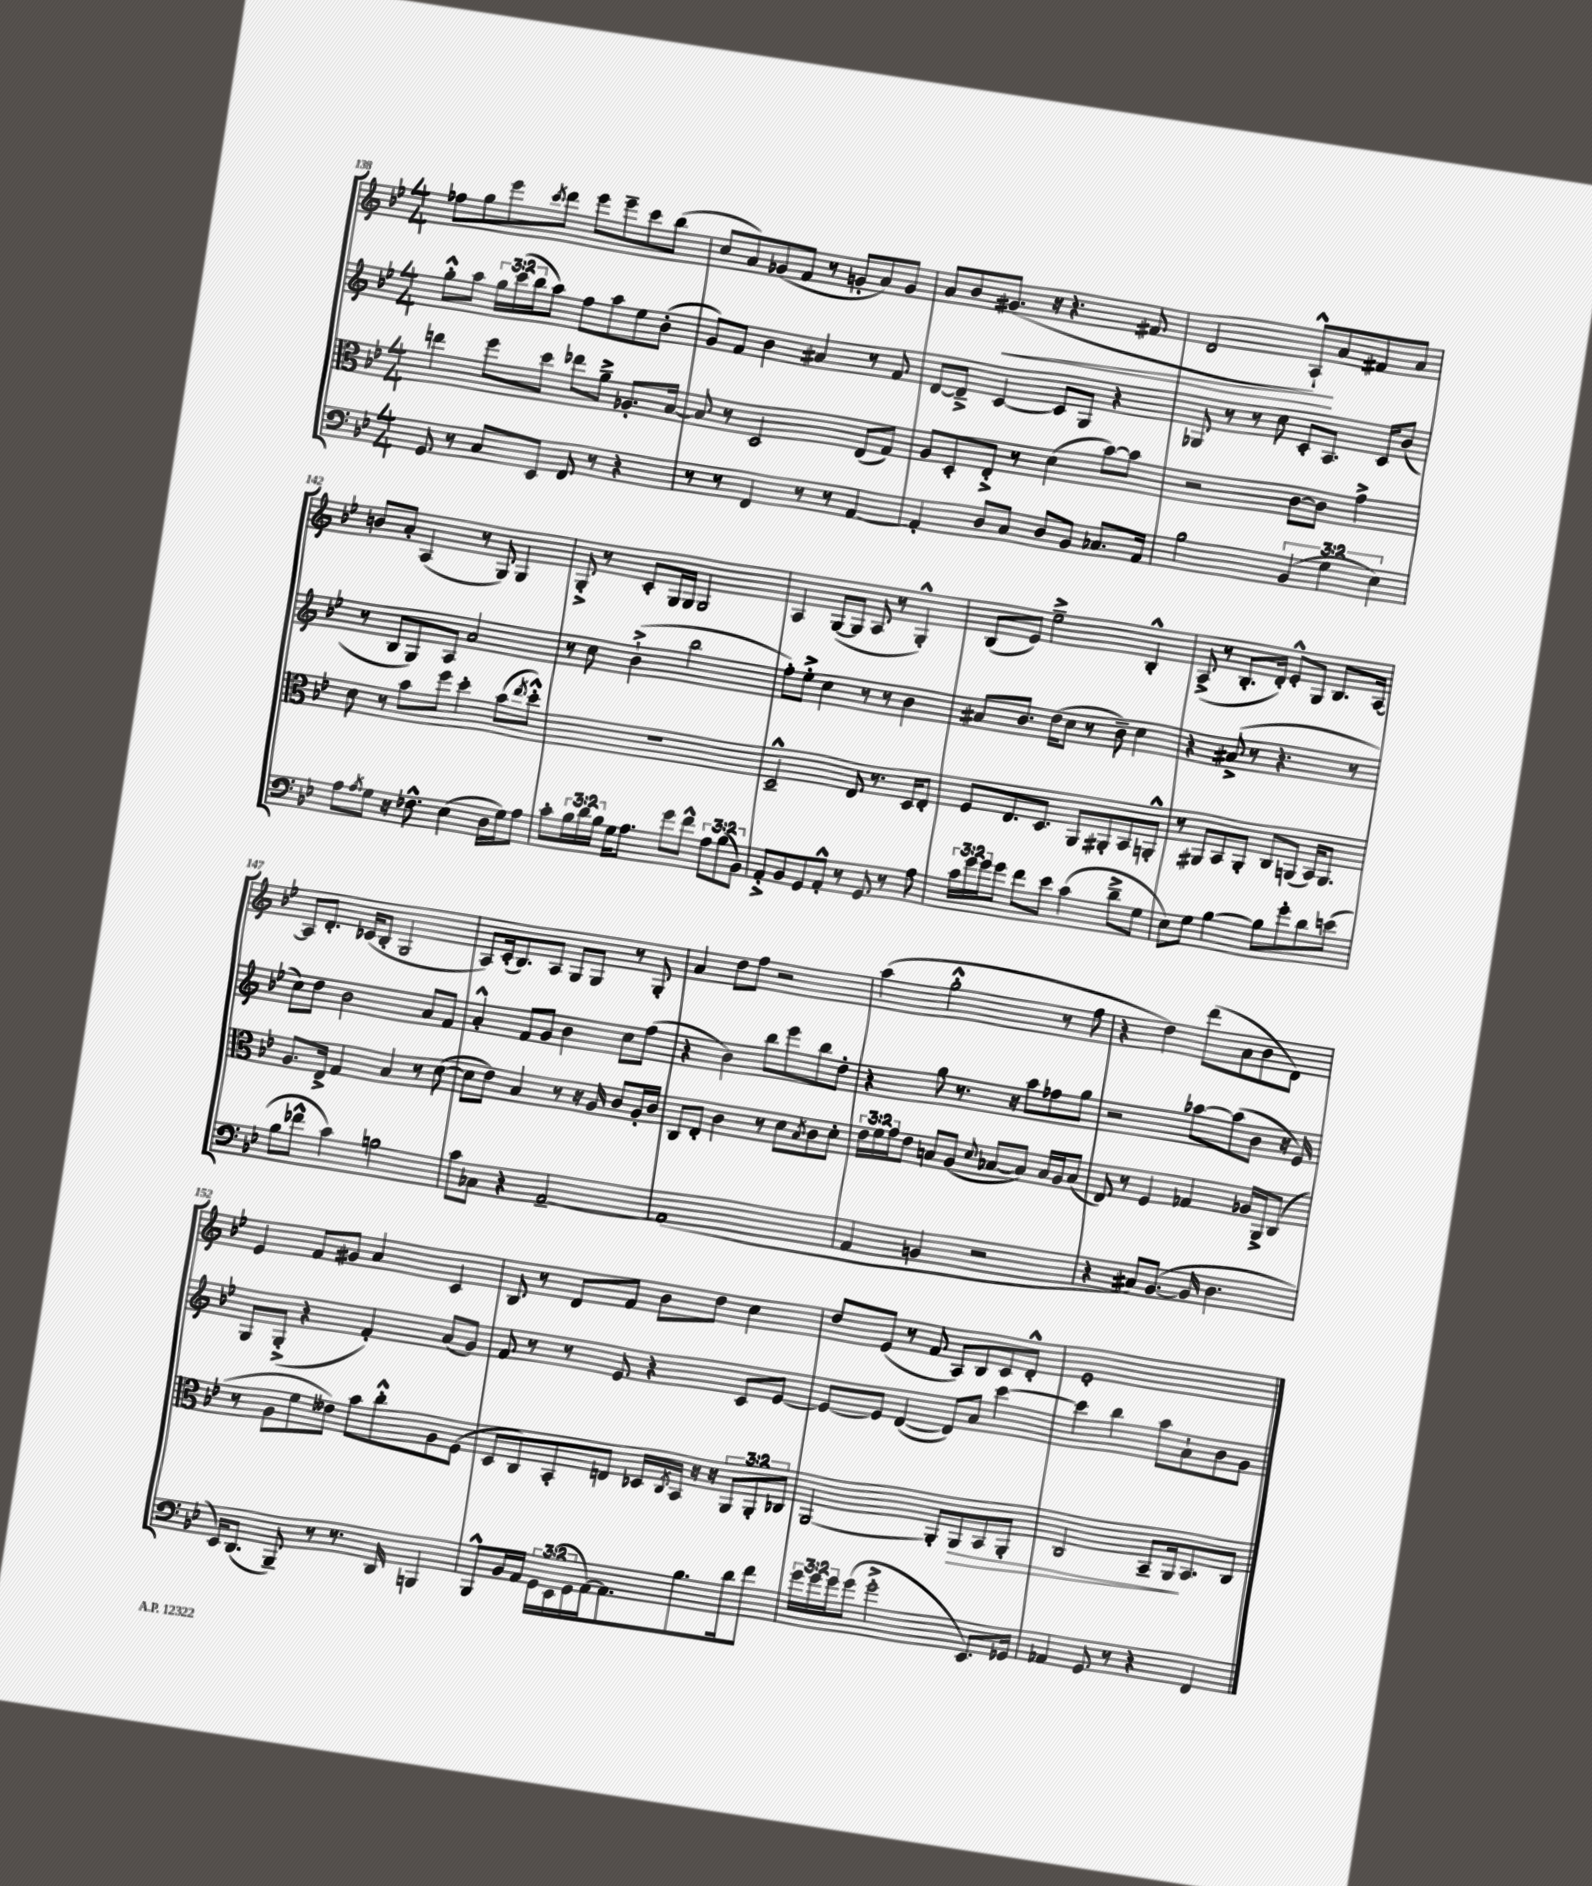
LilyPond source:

<<
\new StaffGroup <<
\new Staff = "s0" {
    \clef treble \key bes \major \numericTimeSignature \time 4/4
    fes''8 g''8 ees'''8 \acciaccatura { c'''8 } d'''8 ees'''8 ees'''8-- c'''8 bes''8( |
    c''8 a'8) ges'8( f'8 r8 g'8-. a'8) g'8 |
    a'8 bes'8 gis'8.\<( r16 r4. fis'8 |
    d'2 a8-!-^\!) a'8 fis'8 a'8 |
    b'8 a'8-. a4( r8 g8) g4 |
    g8-.-> r8 c'8-. g16 g16 g2 |
    a4 g8~( g8 a8 r8 g4-.-^) |
    bes8( ees'8) ees''2---> bes4-.-^ |
    a8->( r8 bes8.-. d'16-.) ees'8-.-^ g8 bes8. a16~ |
    a8 d'8.-. ces'16( bes8-. g2 |
    a8) c'16-.( bes8.) a8 g8 g8 r8 g8-. |
    a'4 d''8 f''8 r2 |
    a''4( g''2-.-^ r8 f''8 |
    r4 d''4) d'''8( a'8 bes'8 d'8) |
    ees'4 f'8 gis'8 a'4 c'4 |
    bes8 r8 d'8 f'8 bes'8 d''8 c''4 |
    d''8 ees'8( r8 f'8 a8) bes8 c'8 d'8-.-^ |
    ees'1-. \bar "|." |
}
\new Staff = "s1" {
    \clef treble \key bes \major \numericTimeSignature \time 4/4 \override Staff.TupletNumber.text = #tuplet-number::calc-fraction-text
    g''8-.-^ a''8 \tuplet 3/2 { g''16 c'''16( bes''16 } a''8) f''8 a''8 ees''8 bes'8-.( |
    g'8) f'8 bes'4 ais'4 r8 f'8 |
    d'8~ d'8---> c'4~ c'8 g8 r4 |
    ges8 r8 r8 c''8 c'8-. a8. c'16 bes'8( |
    r8 bes8 g8) a8 a'2 |
    r8 c''8 bes'4-!->( bes''2 |
    f''8-.) ees''8-.-> c''4 r8 r8 bes'4 |
    ais'8 bes'8. d''16( c''8 r8 bes'8--) c''4 |
    r4 ais'8->( r8 r4. r8 |
    c''8) d''8 bes'2 a'8 f'8 |
    a'4-.-^ f'8 g'8 bes'4 c''8 f''8( |
    r4 bes'4) bes''8 ees'''8 bes''8 d''8-. |
    r4 g''8 r8. r16 a''8 fes''8 g''8 |
    r2 aes''8~ aes''8( bes'8 r16 ees'16) |
    g8 g8-.->( r4 f'4-.) a'8( g'8) |
    f'8 r8 r8 ees'8 r4 c'8 ees'8~ |
    ees'8~ ees'8 d'4~( d'8) a'8 c'''4~ |
    c'''4 bes''4 a''8 a'8-! bes'8 g'8 \bar "|." |
}
\new Staff = "s2" {
    \clef alto \key bes \major \numericTimeSignature \time 4/4 \override Staff.TupletNumber.text = #tuplet-number::calc-fraction-text
    e''4 f''8 d''8 ees''8 a'8---> aes8.-. bes16~ |
    bes8 r8 d2 ees8( g8) |
    a8 d8-. ees8-.-> r8 d'4( bes'8~) bes'8 |
    r2 c'8~ c'8 g'4-> |
    d'8 r8 bes'8 f''8 d''4-. bes'8( \acciaccatura { ees''8 } d''8-.-^) |
    r1 |
    d2---^ ees8 r8. d16 ees8-. |
    f8 ees8. d8. a,8 ais,8-. bes,8 a,8-.-^ |
    r8 ais,8 bes,8 ais,8-. c8 a,8( bes,16) a,8. |
    a8. ees16-> g4 bes4 r8 d'8~( |
    d'8 ees'8) bes4 r8 r16 a16 c'8 a16-. c'16 |
    c8 ees8-. c'4 r8 d'8 \acciaccatura { bes8 } c'8 d'8-. |
    \tuplet 3/2 { ees'16 f'16 g'16 } ees'8 b8 a8( \appoggiatura { d'8 } bes8~ bes8) bes16 a16 bes8( |
    ees8) r8 f4 ges4 aes16 a,16-> c8( |
    r8 a8 f'8 eeses'8) bes'8 c''8-.-^ a8 f8( |
    d8 c8) bes,8-. e8 des16 \acciaccatura { c8 } bes,16 r16 r16 \tuplet 3/2 { a,8 a,8-. ces8 } |
    a,2~ a,8-. a,8\> bes,8 a,8-. |
    c2 bes,8-- a,16\! bes,8. c8 \bar "|." |
}
\new Staff = "s3" {
    \clef bass \key bes \major \numericTimeSignature \time 4/4 \override Staff.TupletNumber.text = #tuplet-number::calc-fraction-text
    g,8 r8 c8 ees,8 f,8 r8 r4 |
    r8 r8 f,4 r8 r8 a,4~ |
    a,4-. d8 c8 d8 bes,8 ces8. a,16 |
    bes2 \tuplet 3/2 { bes,4( g4 ees4) } |
    a8 \acciaccatura { a8 } g8 r16 fes8.-^ ees4( d16 g16) a8 |
    c'8-. \tuplet 3/2 { bes16 d'16 bes16 } g16 a8. g'8 f'8-^ \tuplet 3/2 { a8 bes8( bes,8) } |
    a,8-.-> bes,8 g,8 a,8-.-^ r8 g,8 r8 a8 |
    \tuplet 3/2 { c'16 g'16 g'16 } g'8 f'8 ees'8 c'4( d'8---> g8 |
    ees8) g8 bes4~ bes8 g'8-. d'8 e'8( |
    bes8 fes'8-^ c'4) b2 |
    c'8 ces8 r4 a,2~-- |
    a,1( |
    a,4 b,4 r2 |
    r4 cis8) bes,8.~( bes,16 d4. |
    ees,16) d,8.( bes,,8--) r8 r8. d,16 b,,4 |
    bes,,8-^ bes,16 a,16 \tuplet 3/2 { g,16 ees,16( g,16 } a,16~) a,8. bes8. d'16 f'8 |
    \tuplet 3/2 { g'16 g'16 g'16 } g'8( g'2-.-> ees,8.) ges,16 |
    aes,4 g,8 r8 r4 f,4 \bar "|." |
}
>>
>>
\layout { \context { \Score currentBarNumber = #138 } }
